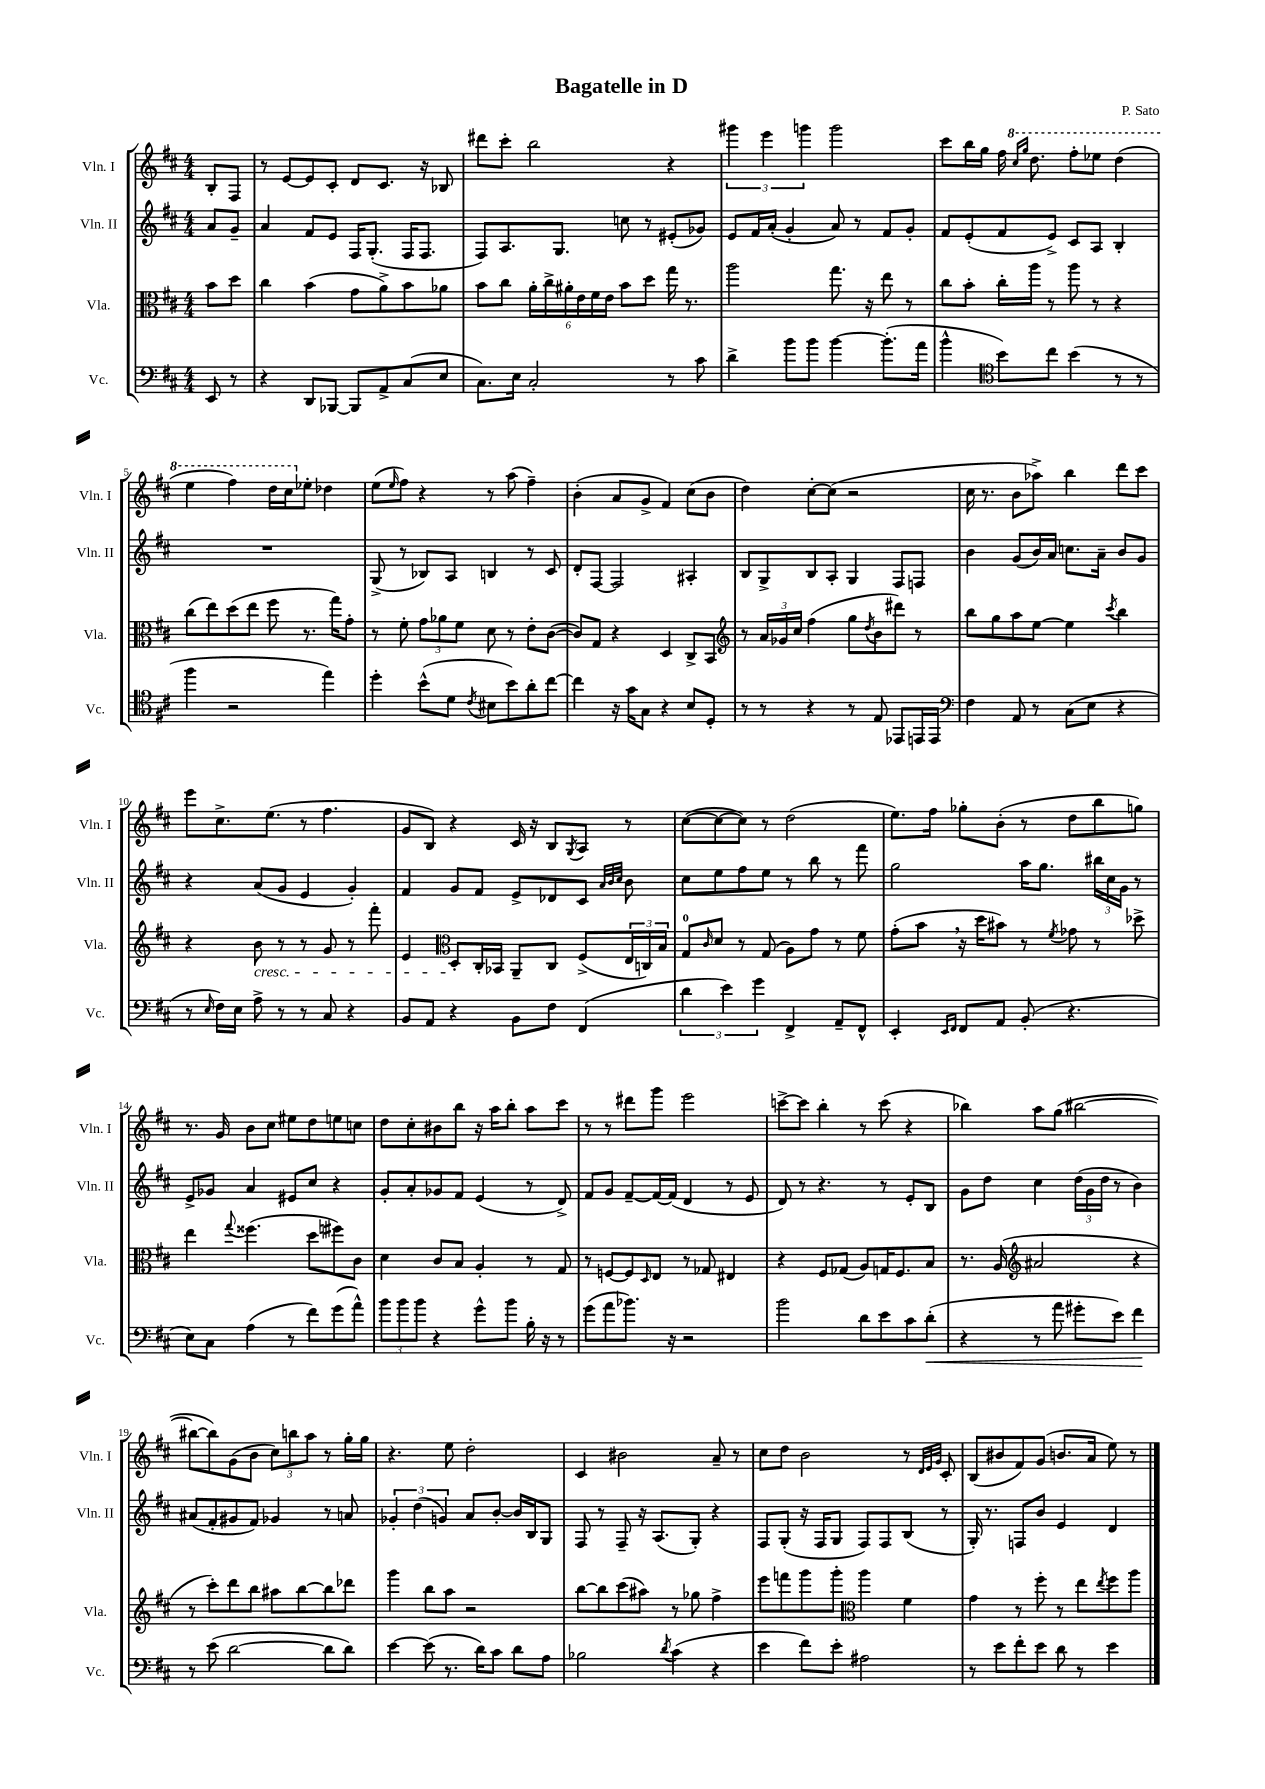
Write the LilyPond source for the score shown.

\header { title = "Bagatelle in D" composer = "P. Sato" }
<<
\new StaffGroup <<
\new Staff = "s0" \with { instrumentName = "Vln. I" shortInstrumentName = "Vln. I" } {
    \clef treble \key d \major \numericTimeSignature \time 4/4 \partial 4
    b8-. fis8 |
    r8 e'8~ e'8 cis'8-. d'8 cis'8. r16 bes8 |
    dis'''8 cis'''8-. b''2 r4 |
    \tuplet 3/2 { gis'''4 e'''4 g'''4 } g'''2 |
    cis'''8 b''16 g''16 fis''16 \ottava #1 \grace { cis'''16 g'''16 } d'''8. fis'''8-. ees'''8 d'''4( |
    e'''4 fis'''4) d'''16 cis'''16 \ottava #0 ees''8-. des''4 |
    e''8( \grace { e''16 } fis''8) r4 r8 a''8( fis''4--) |
    b'4-.( a'8 g'8-> fis'4) cis''8( b'8 |
    d''4) cis''8~-. cis''8( r2 |
    cis''16 r8. b'8 aes''8->) b''4 d'''8 cis'''8 |
    e'''8 cis''8.-> e''8.( r8 fis''4. |
    g'8 b8) r4 cis'16 r16 b8 \acciaccatura { g8 } a8 r8 |
    cis''8~( cis''8~ cis''8) r8 d''2( |
    e''8.) fis''16 ges''8-. b'8-.( r8 d''8 b''8 g''8) |
    r8. g'16 b'8 cis''8 eis''8 d''8 e''8 c''8 |
    d''8 cis''8-. bis'8 b''8 r16 a''16 b''8-. a''8 cis'''8 |
    r8 r8 dis'''8 g'''8 e'''2 |
    c'''8~-> c'''8 b''4-. r8 c'''8( r4 |
    bes''4) a''8 g''8( bis''2~ |
    bis''8~ bis''8) g'8( b'8 \tuplet 3/2 { cis''8) b''8 a''8 } r8 g''16-. g''16 |
    r4. e''8 d''2-. |
    cis'4 bis'2 a'8-- r8 |
    cis''8 d''8 b'2 r8 \grace { d'32 e'32 g'32 } cis'8-. |
    b8( bis'8 fis'8) g'8( b'8. a'16 e''8) r8 \bar "|." |
}
\new Staff = "s1" \with { instrumentName = "Vln. II" shortInstrumentName = "Vln. II" } {
    \clef treble \key d \major \numericTimeSignature \time 4/4 \partial 4
    a'8 g'8-- |
    a'4 fis'8 e'8 fis16 g8.-.( fis16 fis8. |
    fis8) a8. g8. c''8 r8 eis'8-.( ges'8) |
    e'8 fis'16 a'16-.( g'4-. a'8) r8 fis'8 g'8-. |
    fis'8 e'8-.( fis'8 e'8->) cis'8 a8 b4-. |
    R1 |
    g8->( r8 bes8) a8 b4 r8 cis'8 |
    d'8-. fis8~ fis2 ais4-. |
    b8 g8-> b8 a8-. g4 fis8 f8 |
    b'4 g'8( b'16) a'16 c''8. a'16-- b'8 g'8 |
    r4 a'8( g'8 e'4 g'4-.) |
    fis'4 g'8 fis'8 e'8-> des'8 cis'8 \grace { a'32 b'32 cis''32 } b'8 |
    cis''8 e''8 fis''8 e''8 r8 b''8 r8 fis'''8 |
    g''2 a''16 g''8. \tuplet 3/2 { bis''16 cis''16 g'16 } r8 |
    e'8-> ges'8 a'4 eis'8 cis''8 r4 |
    g'8-. a'8-. ges'8 fis'8 e'4( r8 d'8->) |
    fis'8 g'8 fis'8~-- fis'16~ fis'16( d'4 r8 e'8 |
    d'8) r8 r4. r8 e'8-. b8 |
    g'8 d''8 cis''4 \tuplet 3/2 { d''16( g'16 d''16 } r8 b'4) |
    ais'8( fis'8-. gis'8 fis'8) ges'4 r8 a'8 |
    \tuplet 3/2 { ges'4-. d''4( g'4) } a'8 b'8~-. b'16 b16 g8 |
    fis8 r8 fis8-- r16 a8.( g8-.) r4 |
    fis8 g8-.( r16 fis16 g8 fis8) fis8 b8( r8 |
    g16-.) r8. f8 b'8 e'4 d'4 \bar "|." |
}
\new Staff = "s2" \with { instrumentName = "Vla." shortInstrumentName = "Vla." } {
    \clef alto \key d \major \numericTimeSignature \time 4/4 \partial 4
    b'8 d''8 |
    cis''4 b'4( g'8 a'8->) b'8 aes'8 |
    b'8 cis''8 \tuplet 6/4 { a'16-. cis''16-> ais'16-. e'16 fis'16 e'16 } b'8 d''8 g''16 r8. |
    a''2 g''8. r16 e''8 r8 |
    cis''8 b'8-. cis''16-. a''16 r8 a''8 r8 r4 |
    cis''8( e''8) d''8( e''8 fis''8 r8. g''16) g'8-. |
    r8 fis'8-. \tuplet 3/2 { g'8 aes'8 fis'8 } d'8 r8 e'8-. cis'8~( |
    cis'8) g8 r4 d4 cis8-> b,8 |
    \clef treble r8 \tuplet 3/2 { a'16 ges'16 cis''16 } fis''4( g''8 \acciaccatura { d''8 } b'8 dis'''8) r8 |
    b''8 g''8 a''8 e''8~ e''4 \acciaccatura { cis'''8 } b''4 |
    r4 b'8\cresc r8 r8 g'8 r8 fis'''8-. |
    e'4 \clef alto d8-.\! cis16-. bes,16 a,8-- cis8 fis8->( \tuplet 3/2 { e16 c16) b16 } |
    g8-0 \grace { cis'16 } d'8 r8 g8( a8) g'8 r8 fis'8 |
    g'8-.( b'8 \breathe r16 d''16 bis'8) r8 \acciaccatura { fis'8 } ges'8 r8 des''8-> |
    e''4 \appoggiatura { g''8 } fisis''4.( d''8 fis''8) cis'8 |
    d'4 cis'8 b8 a4-. r8 g8 |
    r8 f8~ f8 \grace { d16 } e8 r8 ges8 eis4 |
    r4 fis8 ges8( a8) g16 fis8. b8 |
    r8. a16( \clef treble ais'2 r4 |
    r8 cis'''8-.) d'''8 b''8 ais''8 b''8~ b''8 des'''8 |
    g'''4 b''8 a''8 r2 |
    b''8~ b''8 cis'''8( ais''8) r8 ges''8 fis''4-> |
    e'''8 f'''8 g'''8 g'''8-. \clef alto a''4 fis'4 |
    g'4 r8 fis''8-. r8 e''8 \acciaccatura { e''8 } fis''8 a''8 \bar "|." |
}
\new Staff = "s3" \with { instrumentName = "Vc." shortInstrumentName = "Vc." } {
    \clef bass \key d \major \numericTimeSignature \time 4/4 \partial 4
    e,8 r8 |
    r4 d,8 bes,,8~ bes,,8 a,8-> cis8( e8 |
    cis8.) e16 cis2-. r8 cis'8 |
    d'4-> b'8 b'8 b'4~ b'8.-.( a'16 |
    b'4-^ \clef tenor b'8) cis''8 b'4( r8 r8 |
    fis''4 r2 e''4) |
    d''4-. b'8-^( d'8 \acciaccatura { cis'8 } bis8 b'8) a'8-. cis''8~ |
    cis''4 r16 g'16 g8 r4 b8 d8-. |
    r8 r8 r4 r8 e8 ees,8 e,16 e,16 |
    \clef bass fis4 a,8 r8 cis8( e8 r4 |
    r8 \grace { e16 } fis16) e16 a8-> r8 r8 cis8 r4 |
    b,8 a,8 r4 b,8 fis8 fis,4( |
    \tuplet 3/2 { d'4 e'4) g'4 } fis,4-> a,8-- fis,8-^ |
    e,4-. \grace { e,16 fis,16 } fis,8 a,8 b,8-.( r4. |
    e8) cis8 a4( r8 fis'8) g'8( a'8-^) |
    \tuplet 3/2 { b'8 b'8 b'8 } r4 g'8-^ b'8 b16-. r16 r8 |
    g'8( a'8 bes'8.) r16 r2 |
    b'2 d'8 e'8 cis'8 d'8-.\<( |
    r4 r8 a'8 gis'8-. e'8) fis'4\! |
    r8 e'8( d'2~ d'8 d'8) |
    e'4~ e'8( r8. d'16) cis'8 d'8 a8 |
    bes2 \acciaccatura { d'8 } cis'4( r4 |
    e'4 fis'8) e'8-. ais2 |
    r8 e'8 fis'8-. e'8 d'8 r8 e'4 \bar "|." |
}
>>
>>
